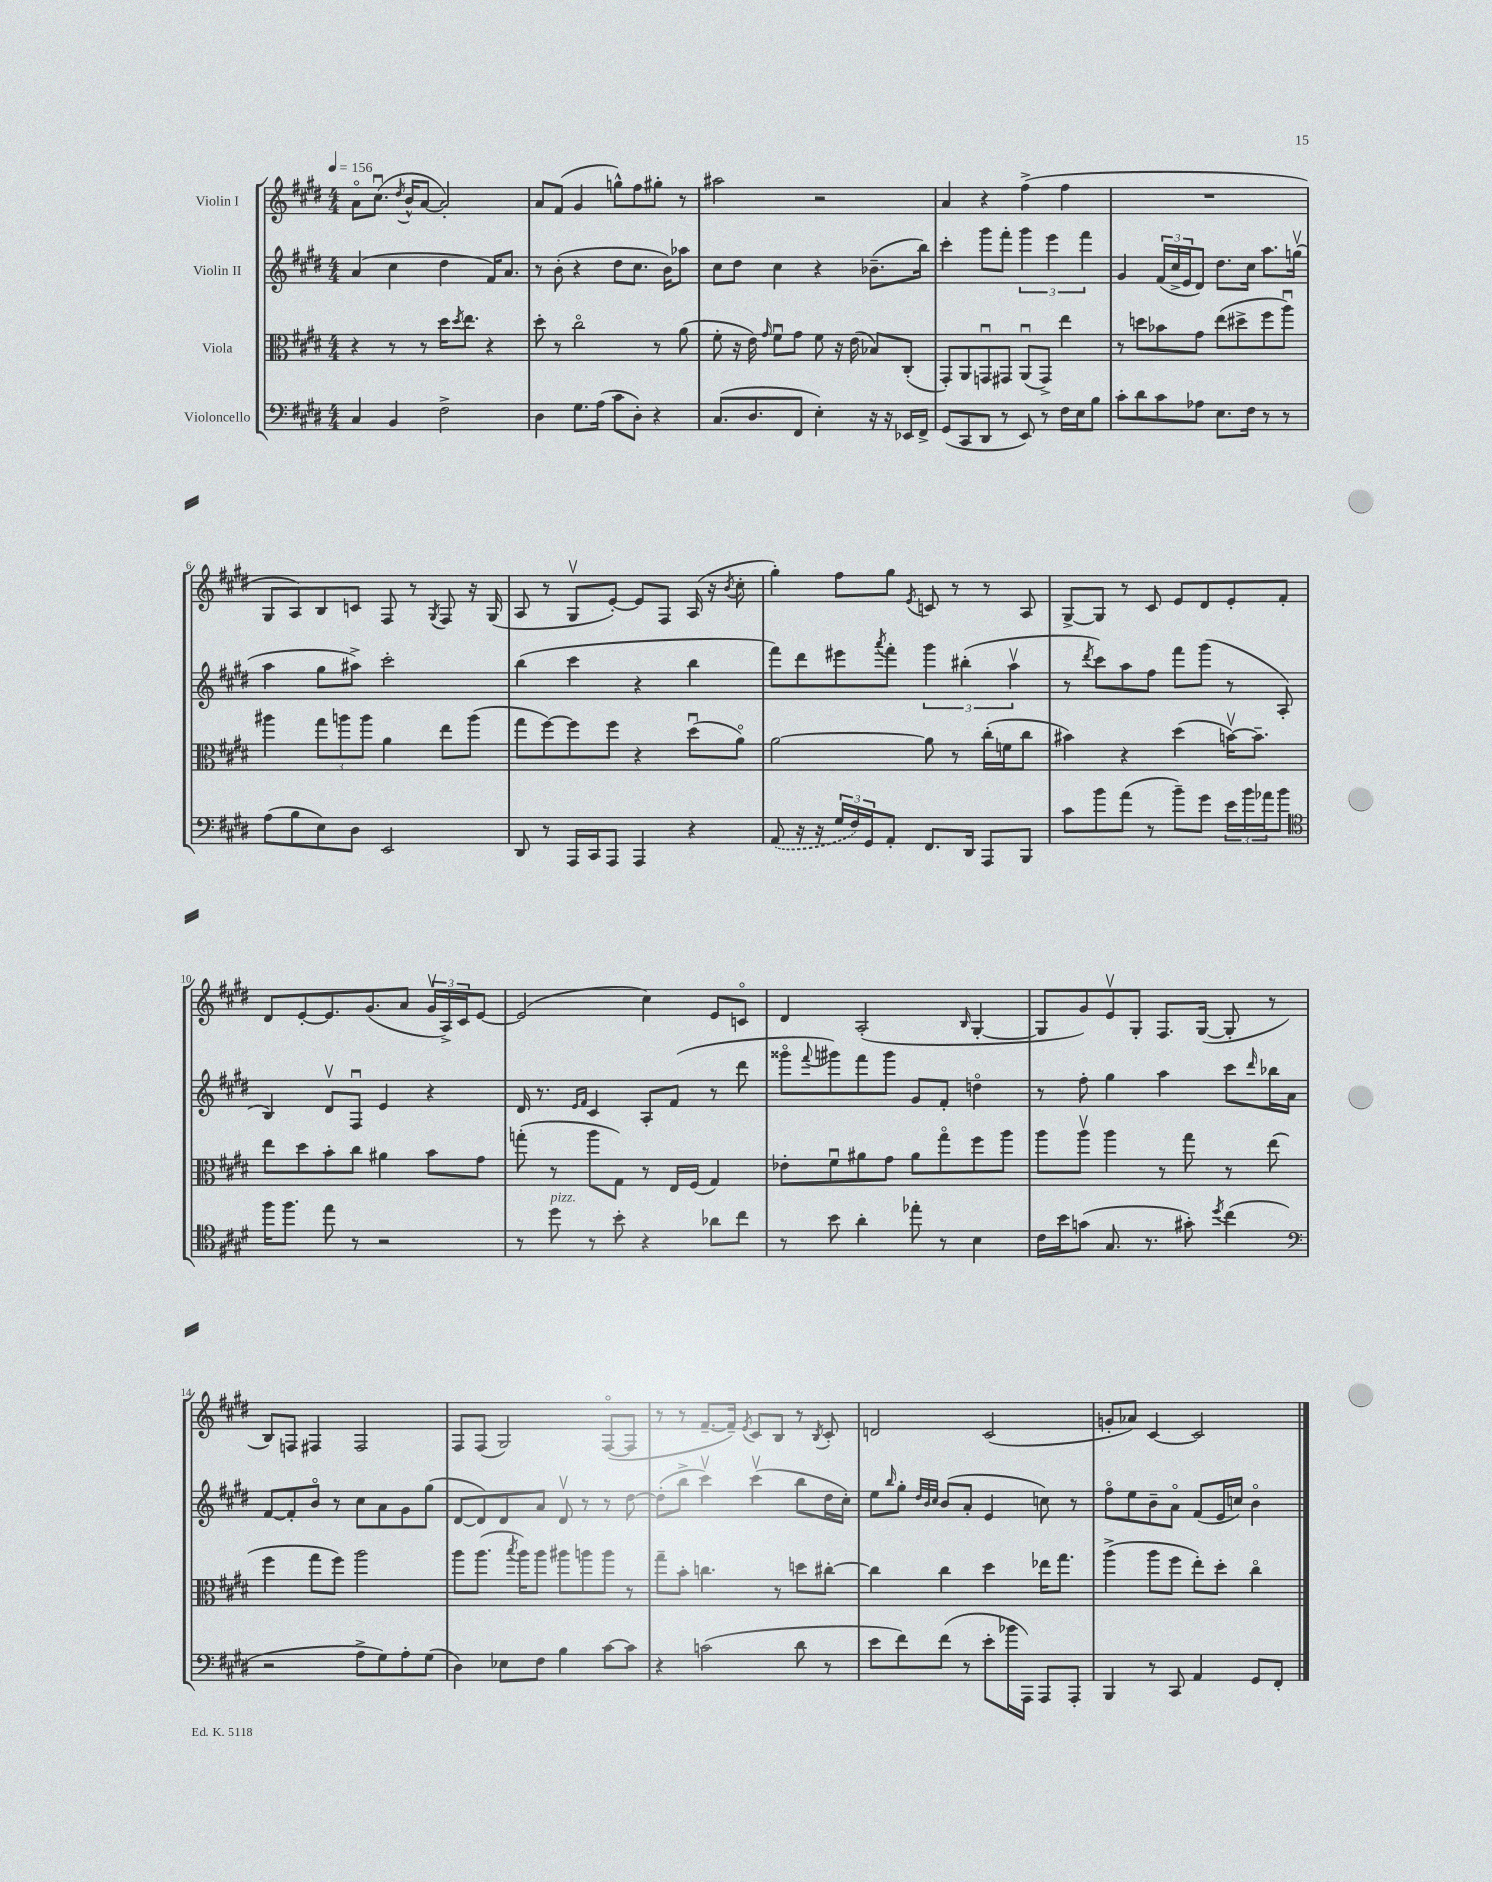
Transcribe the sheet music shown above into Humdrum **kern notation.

**kern	**kern	**kern	**kern
*staff4	*staff3	*staff2	*staff1
*clefF4	*clefC3	*clefG2	*clefG2
*k[f#c#g#d#]	*k[f#c#g#d#]	*k[f#c#g#d#]	*k[f#c#g#d#]
*M4/4	*M4/4	*M4/4	*M4/4
*MM156	*MM156	*MM156	*MM156
4C#/	4r	(4a/	8ao\L
.	.	.	(8.cc#u\J
4BB/	8r	4cc#\	.
.	.	.	8qdd#/
.	.	.	16b^^/LK
.	8r	.	[8a/J
2F#^\	16dd#\LK	4dd#\	2a'/])
.	8qdd#/	.	.
.	8.ee\J	.	.
.	4r	16f#/LK)	.
.	.	8.a/J	.
=	=	=	=
4D#\	8dd#'\	8r	8a/L
.	8r	(8b'\	(8f#/J
8.G#\L	2cc#o\	4r	4g#/
(16A\Jk	.	.	.
8c#\L	.	8dd#\L	8gg^^\L)
8D#'\J)	.	8.cc#\J	8ff#\
4r	8r	.	8gg#'\J
.	.	16b\LK)	.
.	(8a\	8aa-\J	8r
=	=	=	=
(8.C#/L	8f#'\	8cc#\L	2aa#\
.	16r	8dd#\J	.
8.D#/	16e\)	.	.
.	16qqg#/	.	.
.	8f#u\L	4cc#\	.
8FF#/J	8g#\J	.	.
4E'\)	8f#\	4r	2r
.	16r	.	.
.	(16e\	.	.
16r	8B-/L)	(8.b-~\L	.
16r	.	.	.
16EE-/LL	(8C#'/J	.	.
16FF#^/JJ	.	16bb\Jk)	.
=	=	=	=
(8GG#/L	8GG#'/L)	4ccc#'\	4a/
8CC#/	8AA/	.	.
8DD#/J	8GGu/	8ggg#\L	4r
8r	8GG#/J	8fff#'\J	.
8EE/)	(8AAu/L	6ggg#\	(4ff#^\
8r	8GG#^/J)	.	.
.	.	6eee\	.
16F#\LL	4ee\	.	4ff#\
16E\J	.	.	.
.	.	6fff#\	.
8B\J	.	.	.
=	=	=	=
8c#'\L	8r	4g#/	1r
8d#\	8dd\L	.	.
8c#\	8b-\	(24f#/LL	.
.	.	24cc#^/	.
.	.	24e/J	.
8A-\J	8g#\J	8d#/J)	.
8.E\L	(8ee\L	8.dd#\L	.
.	8dd#^\	.	.
16F#\Jk	.	16cc#\Jk	.
8r	8ff#\	8.aa\L	.
8r	8aau\J)	.	.
.	.	(16ggv\Jk	.
=	=	=	=
(8A\L	4aa#\	4aa\	8G#/L
8B\	.	.	8A/)
8E\)	12gg#\L	8gg#\L	8B/
.	12aa\	.	.
8D#\J	.	8aa#^\J)	8c/J
.	12aa\J	.	.
2EE/	4a\	2ccc#'\	8F#/
.	.	.	8r
.	.	.	8qG#/
.	8ee\L	.	8F#/
.	(8aa\J	.	16r
.	.	.	(16G#/
=	=	=	=
8DD#/	8gg#\L	(4bb\	8A/
8r	[8ff#\)	.	8r
16AAA/LL	8ff#\]	4ccc#\	8G#v/L
16CC#/J	.	.	.
8AAA/J	8ff#\J	.	[8e'/J)
4AAA/	4r	4r	8e/]L
.	.	.	8F#/J
4r	(8dd#u\L	4bb\	(16A/
.	.	.	16r
.	.	.	8qb/
.	8ao\J)	.	8cc#'\
=	=	=	=
(8AA/	[2a\	8fff#\L)	4gg#'\)
16r	.	8ddd#\	.
16r	.	.	.
24G#/LL	.	8eee#\	8ff#\L
24F#/)	.	.	.
24GG#/J	.	.	.
.	.	8qaaa/	.
8AA'/J	.	8fff#'\J	8gg#\J
.	.	.	8qe/
8.FF#/L	8a\]	6ggg#\	8c/
.	8r	.	8r
.	.	(6bb#'\	.
16DD#/Jk	.	.	.
8AAA/L	(16cc#'\LL	.	8r
.	16f\J	.	.
.	.	6aav\	.
8BBB/J	8cc#\J	.	8A/
=	=	=	=
8c#\L	4b#\)	8r	[8G#^/L
.	.	8qddd#/	.
8b\	.	8ccc#\L)	8G#/]J
(8a\J	4r	8aa\	8r
8r	.	8ff#\J	8c#/
8b~\L)	(4dd#\	8fff#\L	8e/L
8g#\J	.	(8ggg#\J	8d#/
24e\LL	[16bv\LK)	8r	8e'/
24b\	.	.	.
.	8.b~\]J	.	.
24a-\J	.	.	.
8b\J	.	8A'/	8f#'/J
=	=	=	=
*clefC4	*	*	*
16ff#\LK	8ee\L	4B/)	8d#/L
8.ff#\J	.	.	.
.	8dd#\	.	[8e'/
8ee\	8b'\	8d#v/L	8.e/]
8r	8cc#\J	8F#u/J	.
.	.	.	(8.g#/
2r	4a#\	4e/	.
.	.	.	8a/J
.	8b\L	4r	24g#v/LL
.	.	.	24A^/)
.	.	.	24c#/J
.	8g#\J	.	[8e/J
=	=	=	=
8r	(8gg'\	16d#/	(2e/]
.	.	8.r	.
8dd#\	8r	.	.
.	.	16qqe/LL	.
.	.	16qqf#/JJ	.
8r	8aa\L	4c#/	.
8b'\	8G#\J)	.	.
4r	8r	8A'/L	4cc#\)
.	16E/LL	(8f#/J	.
.	(16F#/JJ	.	.
8a-\L	4G#/)	8r	8e/L
8cc#\J	.	8ddd#\	8co/J
=	=	=	=
8r	8e-'\L	8ggg##o\L	4d#/
.	.	8qqfff#/	.
8b\	8f#u\	8ggg#\)	.
4a'\	8a#\	8fff#\	(2A'/
.	8g#\J	8ggg#\J	.
8ee-'\	8a#\L	8g#/L	.
8r	8gg#o\	8f#'/J	.
.	.	.	16qqB/
4B\	8ff#\	4ddo\	[4G#'/
.	8aa\J	.	.
=	=	=	=
16c#\LL	8aa\L	8r	8G#/]L
16b\J	.	.	.
(8g\J	8aav\J	8ff#'\	8g#/)
8.G#/	4aa\	4gg#\	8ev/
.	.	.	8G#'/J
8.r	.	.	.
.	8r	4aa\	8.F#/L
8g#'\)	8gg#\	.	.
.	.	.	([16G#/Jk
8qdd#/	.	.	.
(4cc#\	8r	8ccc#\L	8G#'/]
.	.	16qqddd#/	.
.	(8ee\	16bb-\L	8r
.	.	16a\JJ	.
=	=	=	=
*clefF4	*	*	*
2r	4ff#\	[8f#/L	8B/L)
.	.	8f#'/]	8F/J
.	8gg#\L	8bo/J	4F#/
.	8ff#\J)	8r	.
8A^\L	2aa\	8cc#\L	2F#/
8G#\)	.	8a\	.
8A'\	.	8g#\	.
(8G#\J	.	(8gg#\J	.
=	=	=	=
4D#\)	8aa\L	[8d#/L	8F#/L
.	(8.aa\J	8d#/])	(8F#/J
8E-\L	.	8d#/	2G#/)
.	8qbb/	.	.
.	16aa\LK)	.	.
8F#\J	8aa\J	8a/J	.
4B\	8aa#\L	8d#v/	.
.	8aa\	8r	.
[8c#\L	8aa\J	8r	([8F#o/L
8c#\]J	8r	[8dd#\	8F#/]J
=	=	=	=
4r	8gg#~\L	(8dd#'\]L	8r
.	8b'\J	8bb^\J	8r
(2c\	4.cc\	4ccc#v\)	[8.f#~/L
.	.	.	16f#~/]Jk)
.	.	.	8qe/
.	.	(4ccc#v\	8c#/L
.	8r	.	8B/J
8d#\	8dd\L	8bb\L	8r
.	.	.	8qB/
8r	[8cc#'\J	16dd#\L	8c#'/
.	.	16cc#'\JJ)	.
=	=	=	=
8e\L	4cc#\]	8ee\L	2d/
.	.	16qqbb/	.
8f#\)	.	8gg#'\J	.
.	.	32qqdd#/LLL	.
.	.	32qqb/	.
.	.	32qqcc#/JJJ	.
(8f#\J	4cc#\	(8b/L	.
8r	.	8a'/J	.
8e'\L	4dd#\	4e/	(2c#/
16b-\L	.	.	.
16AAA\JJ)	.	.	.
8AAA/L	16ee-\LK	8cc\)	.
.	8.gg#\J	.	.
8AAA'/J	.	8r	.
=	=	=	=
4BBB/	(4aa^\	8ff#o\L	8g'/L
.	.	8ee\	8a-/J)
8r	8aa\L	8b~\	[4c#/
8CC#/	8ff#\J	8ao\J	.
4AA/	8ee'\L)	(8f#/L	2c#/]
.	8dd#'\J	16e/L	.
.	.	16cc/JJ)	.
8GG#/L	4cc#o\	4bo\	.
8FF#'/J	.	.	.
==	==	==	==
*-	*-	*-	*-
